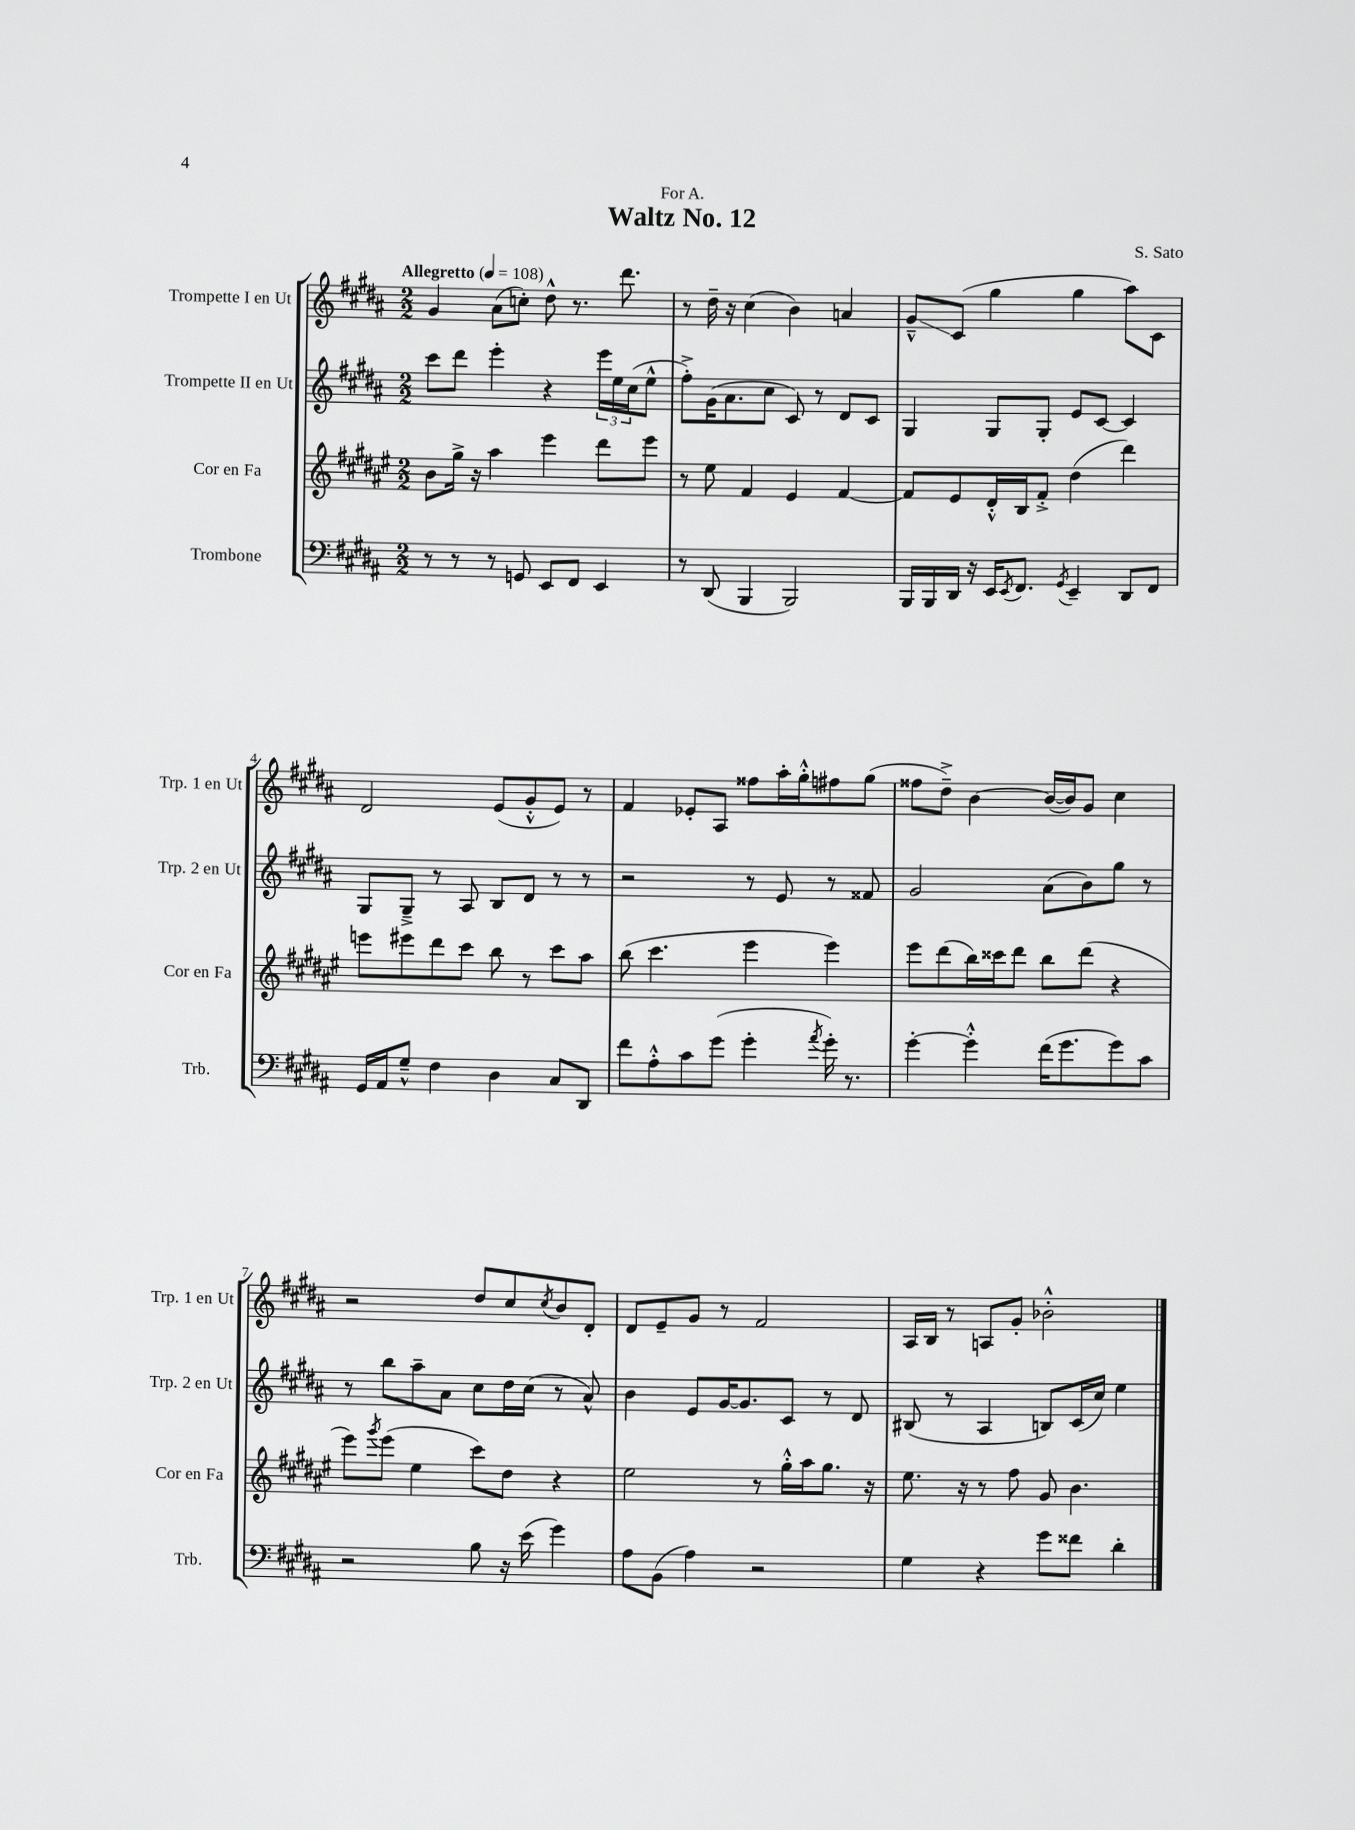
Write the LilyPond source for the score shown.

\header { title = "Waltz No. 12" composer = "S. Sato" dedication = "For A." }
<<
\new StaffGroup <<
\new Staff = "s0" \with { instrumentName = "Trompette I en Ut" shortInstrumentName = "Trp. 1 en Ut" } {
    \clef treble \key b \major \numericTimeSignature \time 2/2 \tempo "Allegretto" 4 = 108
    gis'4 ais'8( c''8-.) dis''8-^ r8. dis'''8. |
    r8 dis''16-- r16 cis''4( b'4) a'4 |
    gis'8---^\glissando cis'8( gis''4 gis''4 ais''8) cis'8 |
    dis'2 e'8( gis'8-.-^ e'8) r8 |
    fis'4 ees'8-. ais8 fisis''8 ais''16-. gis''16-.-^ fis''8 gis''8( |
    fisis''8 dis''8--->) b'4~ b'16~( b'16) gis'8 cis''4 |
    r2 dis''8 cis''8 \acciaccatura { cis''8 } b'8 dis'8-. |
    dis'8 e'8-- gis'8 r8 fis'2 |
    ais16 b16 r8 a8 gis'8-. bes'2-.-^ \bar "|." |
}
\new Staff = "s1" \with { instrumentName = "Trompette II en Ut" shortInstrumentName = "Trp. 2 en Ut" } {
    \clef treble \key b \major \numericTimeSignature \time 2/2
    cis'''8 dis'''8 e'''4-. r4 \tuplet 3/2 { e'''16 e''16 cis''16( } e''8-^ |
    fis''8-.->) gis'16( ais'8. cis''8 cis'8) r8 dis'8 cis'8 |
    gis4 gis8 gis8-. e'8 cis'8~ cis'4 |
    gis8 gis8---> r8 ais8 b8 dis'8 r8 r8 |
    r2 r8 e'8 r8 fisis'8 |
    gis'2 ais'8( b'8) gis''8 r8 |
    r8 b''8 ais''8-- ais'8 cis''8 dis''16 cis''16( r8 ais'8-^) |
    b'4 e'8 gis'16~ gis'8. cis'8 r8 dis'8 |
    bis8( r8 ais4 b8) cis'16( cis''16) e''4 \bar "|." |
}
\new Staff = "s2" \with { instrumentName = "Cor en Fa" shortInstrumentName = "Cor en Fa" } {
    \clef treble \key fis \major \numericTimeSignature \time 2/2
    b'8 gis''16-> r16 ais''4 eis'''4 dis'''8 eis'''8 |
    r8 eis''8 fis'4 eis'4 fis'4~ |
    fis'8 eis'8 dis'16-.-^ b16 fis'8-.-> dis''4( dis'''4) |
    e'''8 eis'''8 dis'''8 cis'''8 b''8 r8 cis'''8 ais''8 |
    b''8( cis'''4. eis'''4 eis'''4) |
    eis'''8 dis'''8( b''16) cisis'''16 dis'''8 b''8 dis'''8( r4 |
    eis'''8) \acciaccatura { gis'''8 } eis'''8( eis''4 cis'''8) dis''8 r4 |
    eis''2 r8 gis''16-.-^ ais''16 gis''8. r16 |
    eis''8. r16 r8 fis''8 gis'8 b'4. \bar "|." |
}
\new Staff = "s3" \with { instrumentName = "Trombone" shortInstrumentName = "Trb." } {
    \clef bass \key b \major \numericTimeSignature \time 2/2
    r8 r8 r8 g,8 e,8 fis,8 e,4 |
    r8 dis,8( b,,4 b,,2) |
    b,,16 b,,16 dis,16 r16 e,16 \acciaccatura { e,8 } fis,8. \acciaccatura { gis,8 } e,4-- dis,8 fis,8 |
    gis,16 ais,16 gis8---^ fis4 dis4 cis8 dis,8 |
    fis'8 ais8-.-^ cis'8 gis'8( gis'4-. \acciaccatura { ais'8 } gis'16-.) r8. |
    gis'4~-. gis'4-.-^ fis'16( gis'8. gis'8) cis'8 |
    r2 b8 r16 e'16( gis'4) |
    ais8 b,8( ais4) r2 |
    gis4 r4 gis'8 fisis'8 dis'4-. \bar "|." |
}
>>
>>
